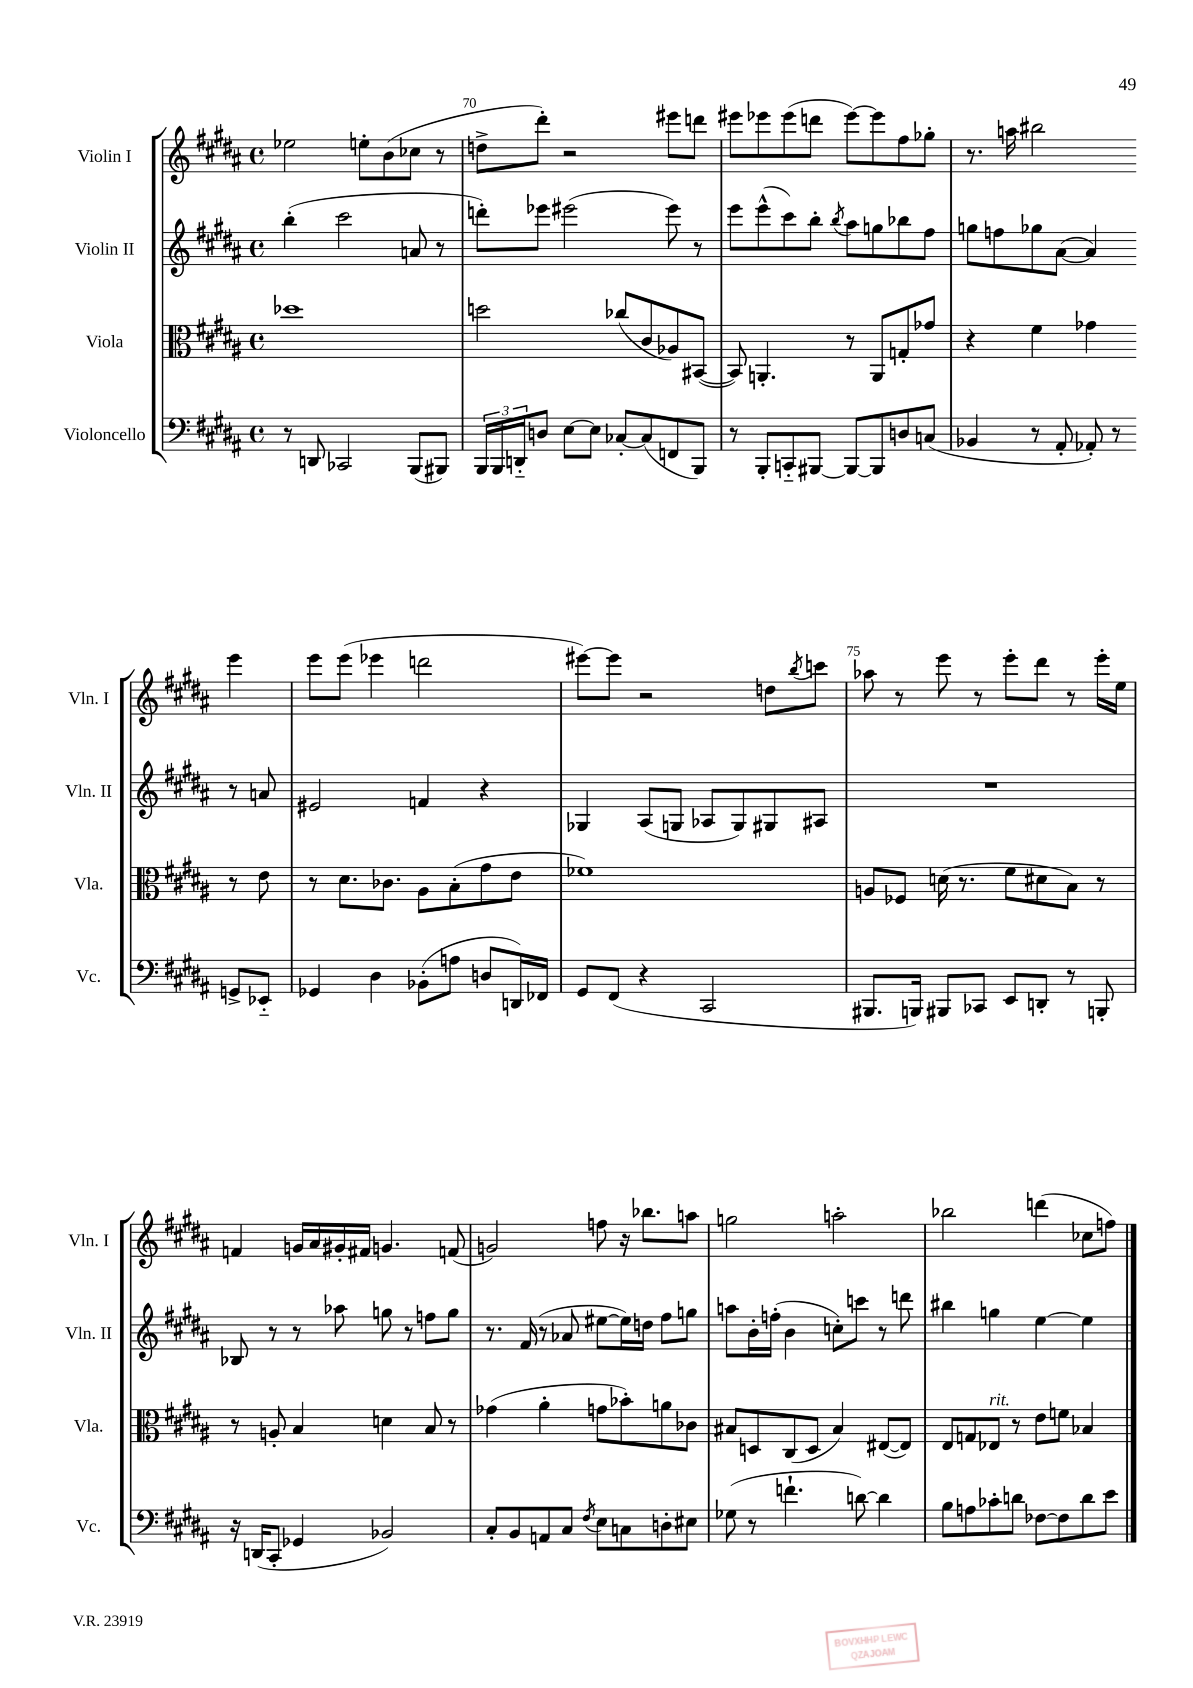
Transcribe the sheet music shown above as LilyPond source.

<<
\new StaffGroup <<
\new Staff = "s0" \with { instrumentName = "Violin I" shortInstrumentName = "Vln. I" } {
    \clef treble \key b \major \defaultTimeSignature \time 4/4
    ees''2 e''8-. b'8( ces''8 r8 |
    d''8-> dis'''8-.) r2 eis'''8 d'''8 |
    eis'''8 ees'''8 ees'''8( d'''8 ees'''8~) ees'''8 fis''8 ges''8-. |
    r8. a''16 bis''2 e'''4 |
    e'''8 e'''8( ees'''4 d'''2 |
    eis'''8~) eis'''8 r2 d''8 \acciaccatura { b''8 } c'''8 |
    aes''8 r8 e'''8 r8 e'''8-. dis'''8 r8 e'''16-. e''16 |
    f'4 g'16 ais'16 gis'16-. fis'16 g'4. f'8( |
    g'2) f''8 r16 bes''8. a''8 |
    g''2 a''2-. |
    bes''2 d'''4( ces''8 f''8) \bar "|." |
}
\new Staff = "s1" \with { instrumentName = "Violin II" shortInstrumentName = "Vln. II" } {
    \clef treble \key b \major \defaultTimeSignature \time 4/4
    b''4-.( cis'''2 a'8 r8 |
    d'''8-.) ees'''8 eis'''2( eis'''8) r8 |
    e'''8 e'''8-^( cis'''8) b''8-. \acciaccatura { b''8 } ais''8 g''8 bes''8 fis''8 |
    g''8 f''8 ges''8 ais'8~( ais'4) r8 a'8 |
    eis'2 f'4 r4 |
    ges4 ais8( g8 aes8 g8) gis8 ais8 |
    R1 |
    bes8 r8 r8 aes''8 g''8 r8 f''8 g''8 |
    r8. fis'16( r8 aes'8 eis''8~ eis''16) d''16 fis''8 g''8 |
    a''8 b'16-. f''16-.( b'4 c''8-.) c'''8 r8 d'''8 |
    bis''4 g''4 e''4~ e''4 \bar "|." |
}
\new Staff = "s2" \with { instrumentName = "Viola" shortInstrumentName = "Vla." } {
    \clef alto \key b \major \defaultTimeSignature \time 4/4
    des''1 |
    d''2 ces''8( cis'8 aes8) bis,8~( |
    bis,8) a,4.-. r8 a,8 g8-. ges'8 |
    r4 fis'4 ges'4 r8 e'8 |
    r8 dis'8. ces'8. ais8 b8-.( gis'8 e'8 |
    fes'1) |
    a8 fes8 d'16( r8. fis'8 dis'8 b8) r8 |
    r8 a8-. b4 d'4 b8 r8 |
    ges'4( ais'4-. g'8 bes'8-.) a'8 ces'8 |
    bis8 d8 cis8( d8 bis4) eis8~( eis8) |
    e8 g8 ees8^\markup { \italic "rit." } r8 e'8 f'8 bes4 \bar "|." |
}
\new Staff = "s3" \with { instrumentName = "Violoncello" shortInstrumentName = "Vc." } {
    \clef bass \key b \major \defaultTimeSignature \time 4/4
    r8 d,8 ces,2 b,,8( bis,,8) |
    \tuplet 3/2 { b,,16 b,,16 d,16-_ } d8 e8~ e8 ces8~-. ces8( f,8 b,,8) |
    r8 b,,8-. c,8-_ bis,,8~ bis,,8~ bis,,8 d8 c8( |
    bes,4 r8 ais,8-. aes,8-.) r8 g,8-> ees,8-_ |
    ges,4 dis4 bes,8-.( a8 d8 d,16) fes,16 |
    gis,8 fis,8( r4 cis,2 |
    bis,,8. b,,16) bis,,8 ces,8 e,8 d,8-. r8 b,,8-. |
    r16 d,16( cis,8-. ges,4 bes,2) |
    cis8-. b,8 a,8 cis8 \acciaccatura { fis8 } e8 c8 d8-. eis8 |
    ges8( r8 f'4.-! d'8~) d'4 |
    b8 a8 ces'8-. d'8 fes8~ fes8 d'8 e'8 \bar "|." |
}
>>
>>
\layout { \context { \Score currentBarNumber = #69 \override BarNumber.break-visibility = ##(#f #t #t) barNumberVisibility = #(every-nth-bar-number-visible 5) } }
